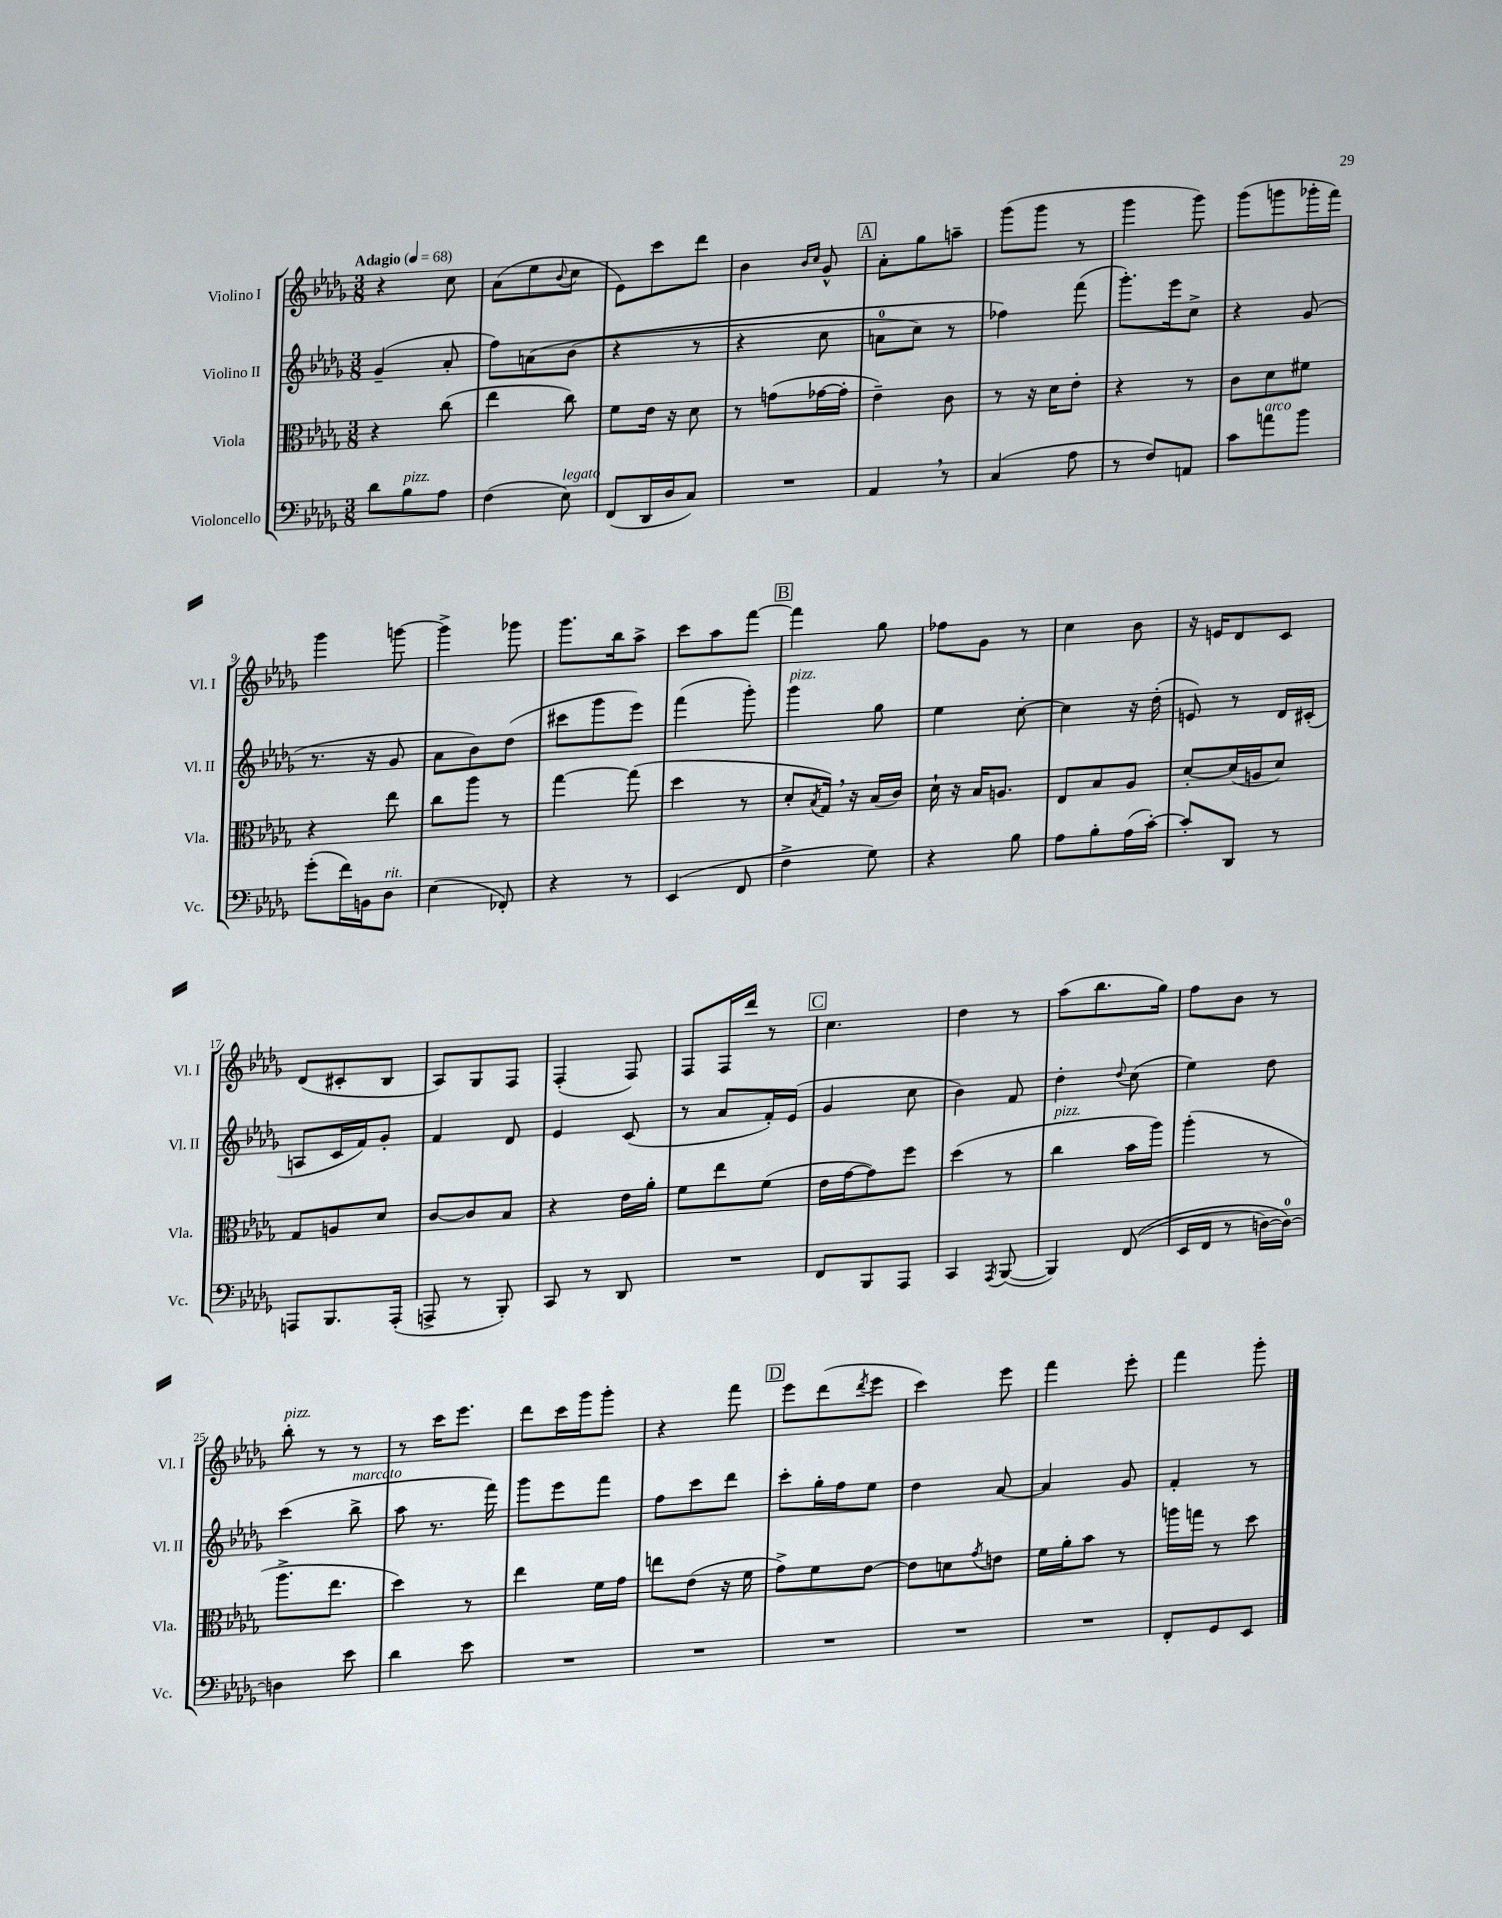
<<
\new StaffGroup <<
\new Staff = "s0" \with { instrumentName = "Violino I" shortInstrumentName = "Vl. I" } {
    \clef treble \key des \major \numericTimeSignature \time 3/8 \tempo "Adagio" 4 = 68
    r4 c''8 |
    aes'8( ees''8 \appoggiatura { bes'8 } c''8 |
    ees'8) c'''8 des'''8 |
    bes'4 \grace { bes'16 c''16 } ges'8-^ |
    \mark \markup { \box "A" } aes'8-. ges''8 a''8-- |
    ges'''8( ges'''8 r8 |
    ges'''4 ges'''8) |
    ges'''8( g'''8 ges'''16-. f'''16) |
    ges'''4 g'''8~ |
    g'''4-> ges'''8 |
    ges'''8. bes''16 aes''8-> |
    c'''8 aes''8 f'''8~ |
    \mark \markup { \box "B" } f'''4 ges''8 |
    fes''8 ges'8 r8 |
    c''4 bes'8 |
    r16 e'16 des'8 c'8 |
    des'8( cis'8-. bes8 |
    aes8) ges8 f8 |
    f4-.( f8) |
    f8 f16 des'''16 r8 |
    \mark \markup { \box "C" } c''4. |
    des''4 r8 |
    aes''8( bes''8. ges''16) |
    f''8 bes'8 r8 |
    bes''8-.^\markup { \italic "pizz." } r8 r8 |
    r8 c'''16 ees'''8. |
    des'''8 c'''16 ges'''16 ges'''8-. |
    r4 f'''8 |
    \mark \markup { \box "D" } ees'''8 des'''8( \acciaccatura { des'''8 } ees'''8 |
    c'''4) ees'''8 |
    f'''4 ees'''8-. |
    f'''4 ges'''8-. \bar "|." |
}
\new Staff = "s1" \with { instrumentName = "Violino II" shortInstrumentName = "Vl. II" } {
    \clef treble \key des \major \numericTimeSignature \time 3/8
    ges'4--( aes'8-. |
    f''8) a'8\( bes'8( |
    r4 r8 |
    r4 c''8 |
    \mark \markup { \box "A" } a'8-0 c''8) r8 |
    fes''4\) f'''8( |
    ges'''8.-.) ees'''16 c''8-> |
    r4 ges'8( |
    r8. r16 ges'8 |
    aes'8 bes'8) des''8( |
    cis'''8 ges'''8 ees'''8) |
    f'''4( ges'''8-.) |
    \mark \markup { \box "B" } ges'''4^\markup { \italic "pizz." } ges''8 |
    ees''4 c''8~-. |
    c''4 r16 des''16-.( |
    e'8) r8 des'16 cis'16-.( |
    a8 c'16 f'16) ges'8-. |
    f'4 des'8 |
    ees'4 c'8( |
    r8 aes'8 f'16-.) ees'16( |
    \mark \markup { \box "C" } ges'4 c''8 |
    bes'4) f'8 |
    des''4-. \appoggiatura { des''8 } c''8( |
    ees''4) des''8 |
    c'''4( bes''8->^\markup { \italic "marcato" } |
    aes''8 r8. f'''16) |
    ges'''8 ees'''8 f'''8 |
    f''8 c'''8 des'''8 |
    \mark \markup { \box "D" } c'''8-. ges''16-. f''16 ees''8 |
    des''4 aes'8~ |
    aes'4 ges'8 |
    f'4-. r8 \bar "|." |
}
\new Staff = "s2" \with { instrumentName = "Viola" shortInstrumentName = "Vla." } {
    \clef alto \key des \major \numericTimeSignature \time 3/8
    r4 c''8( |
    ees''4 c''8) |
    f'8 ees'16 r16 des'8 |
    r8 g'8( ges'16~ ges'16-. |
    \mark \markup { \box "A" } ees'4--) c'8 |
    r8 r16 des'16 ees'8-. |
    r4 r8 |
    c'8 des'8 fis'8 |
    r4 ees''8 |
    c''8 aes''8 r8 |
    ges''4~ ges''8( |
    des''4 r8 |
    \mark \markup { \box "B" } des'8-. \acciaccatura { bes8 } ges16) \breathe r16 bes16( c'16) |
    des'16-! r16 bes16 a8. |
    ees8 bes8 aes8 |
    des'8~-. des'16( a16 des'8) |
    ges8 a8 des'8 |
    c'8~ c'8 bes8 |
    r4 ees'16 aes'16-. |
    f'8 ees''8 f'8( |
    \mark \markup { \box "C" } ees'16 ges'16~ ges'8) f''8 |
    des''4( r8 |
    c''4^\markup { \italic "pizz." } bes'16 aes''16) |
    aes''4-.( r8 |
    aes''8.-> ees''8. |
    des''4) r8 |
    ees''4 f'16 ges'16 |
    e''8 ees'8( r16 f'16 |
    \mark \markup { \box "D" } ges'8->) f'8 ees'8~ |
    ees'8 d'8 \acciaccatura { ges'8 } e'8 |
    f'16 aes'16-. bes'8 r8 |
    a''16 g''16 r8 des''8 \bar "|." |
}
\new Staff = "s3" \with { instrumentName = "Violoncello" shortInstrumentName = "Vc." } {
    \clef bass \key des \major \numericTimeSignature \time 3/8
    des'8 bes8^\markup { \italic "pizz." } aes8 |
    f4( ees8^\markup { \italic "legato" }) |
    f,8( des,16 des16 c8) |
    R4. |
    \mark \markup { \box "A" } aes,4 \breathe r8 |
    c4( aes8 |
    r8 f8) a,8 |
    c'8 a'8^\markup { \italic "arco" } bes'8 |
    ges'8-.( f'16) b,16 des8^\markup { \italic "rit." } |
    ees4( fes,8-.) |
    r4 r8 |
    ees,4( f,8 |
    \mark \markup { \box "B" } f4-> ges8) |
    r4 bes8 |
    aes8 bes8-. aes16( c'16~-.) |
    c'8-. des,8 r8 |
    a,,8 bes,,8. a,,16-.( |
    a,,8-> r8 bes,,8-.) |
    c,8 r8 des,8 |
    R4. |
    \mark \markup { \box "C" } f,8 bes,,8 aes,,8 |
    c,4 \acciaccatura { aes,,8 } bes,,8~( |
    bes,,4) f,8(\( |
    ees,16 f,16 r8 d16~) d16-0~\) |
    d4 ees'8 |
    des'4 ees'8 |
    R4. |
    R4. |
    \mark \markup { \box "D" } R4. |
    R4. |
    R4. |
    f,8-. ges,8 ees,8 \bar "|." |
}
>>
>>
